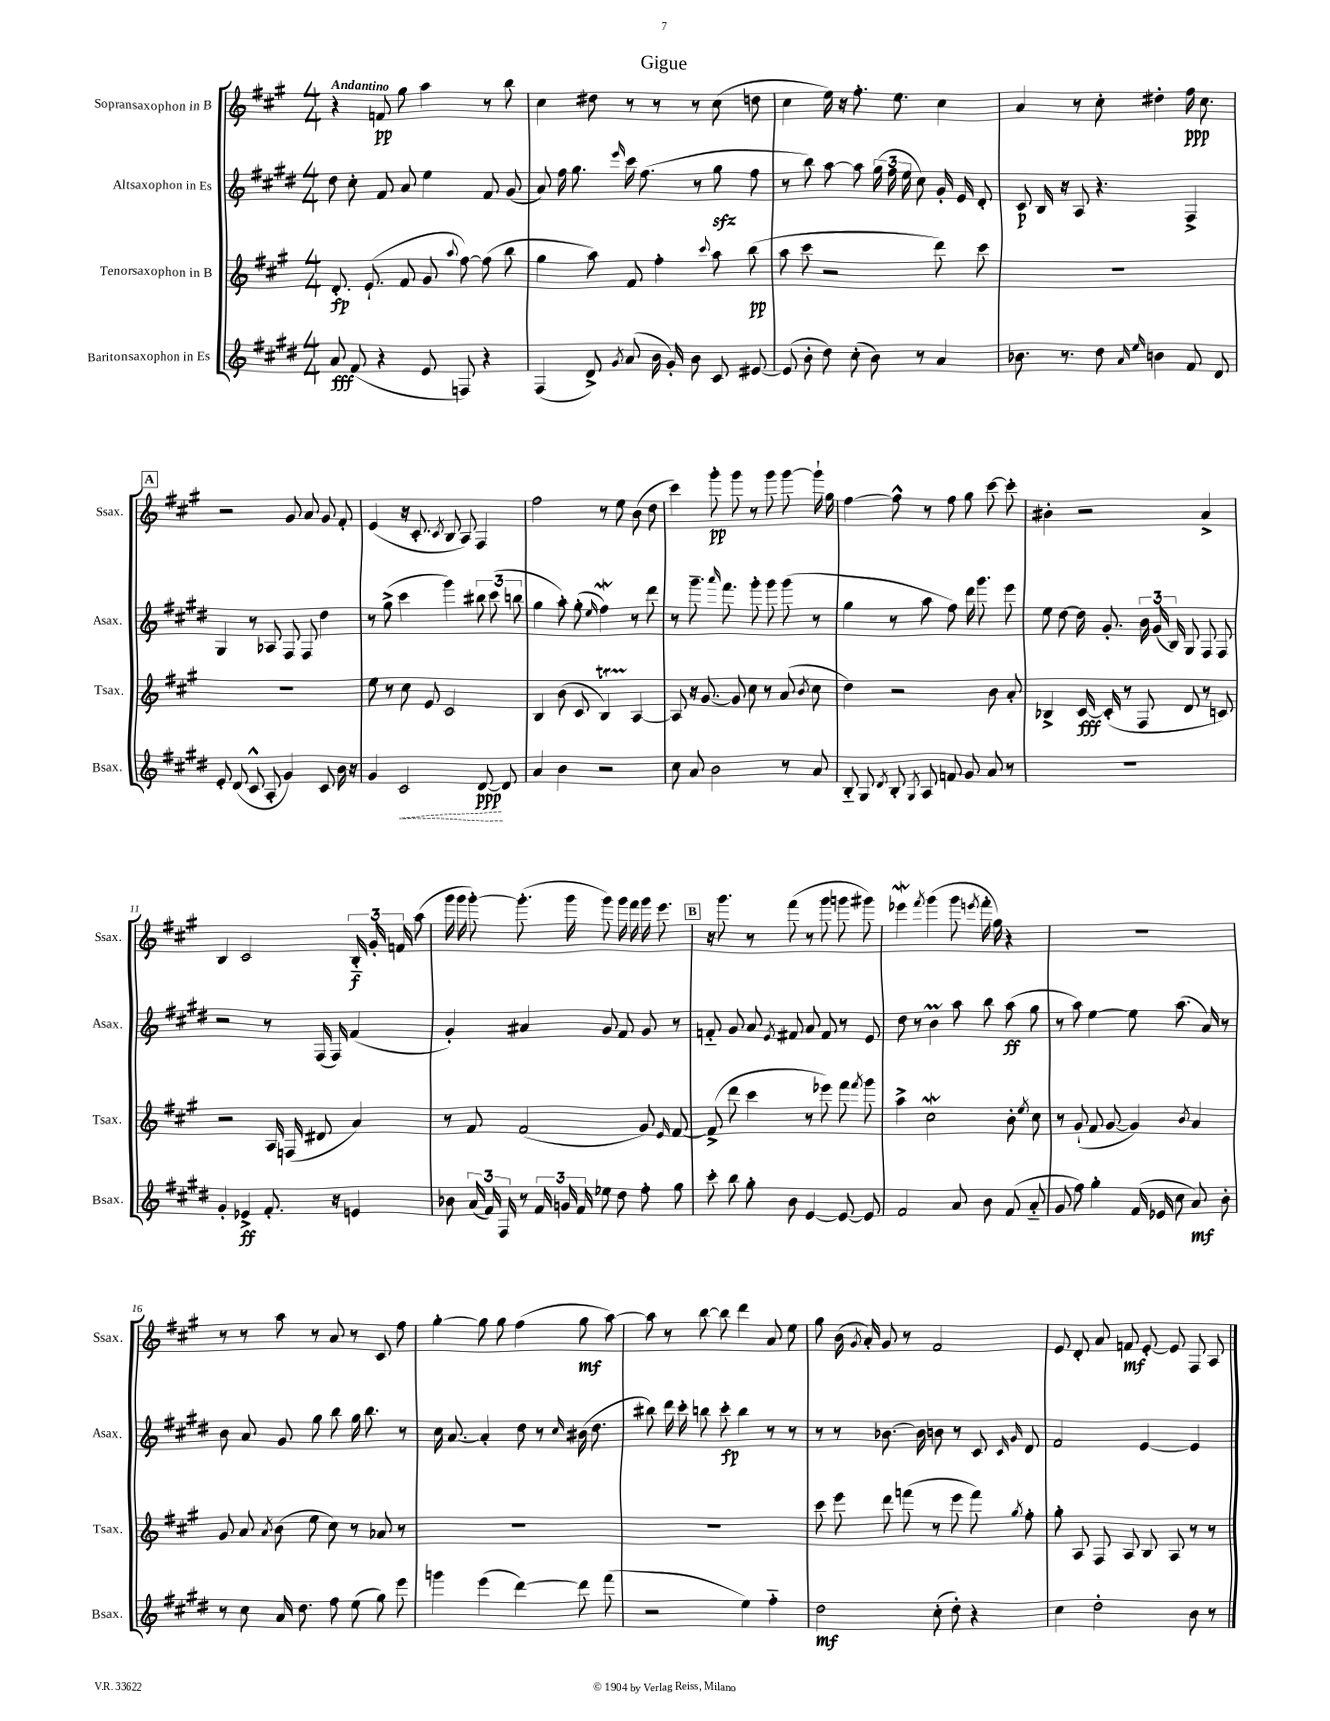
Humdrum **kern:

**kern	**kern	**kern	**kern
*staff4	*staff3	*staff2	*staff1
*clefG2	*clefG2	*clefG2	*clefG2
*k[f#c#g#d#]	*k[f#c#g#]	*k[f#c#g#d#]	*k[f#c#g#]
*M4/4	*M4/4	*M4/4	*M4/4
8a	8.d'	8dd#	4r
(8f#	.	8cc#'	.
.	(8.e`	.	.
4r	.	8f#	8f
.	8f#	8a	8gg#
8e	8g#	4ee	4aa
.	8qqaa	.	.
8F)	[8ff#)	.	.
4r	(8ff#]	8f#	8r
.	8bb	(8g#	8bb
=	=	=	=
(4F#	4gg#	8a)	4cc#
.	.	16ff#	.
.	.	8.gg#	.
8d#^)	8aa)	.	8dd#
8qg#	.	16qqeee	.
(8a	8f#	16ccc#	8r
.	.	(8.ff#	.
16b	4ff#'	.	8r
16g#')	.	.	.
8b	.	8r	8r
.	8qqccc#	.	.
8c#	8aa	8gg#	(8cc#
[8e#	(8bb	8ff#	8dd
=	=	=	=
(8e#]	8aa	8r	4cc#
8b'	8ccc#	8bb)	.
8dd#)	2r	[8aa	16ee)
.	.	.	16r
(8cc#'	.	8aa]	8.ff#'
8b)	.	(24gg#	.
.	.	24ff#	.
.	.	.	8.ee
.	.	24ee	.
8r	.	8cc#)	.
4a	8ddd)	16g#'	4cc#
.	.	16e	.
.	8ccc#	8d#'	.
=	=	=	=
8.b-	1r	8c#	4a
.	.	16B	.
8.r	.	16r	.
.	.	8A	8r
8dd#	.	4.r	8cc#'
16qqa	.	.	.
16qqee	.	.	.
4b	.	.	4dd#'
8f#	.	4F#^	16ff#
.	.	.	8.cc#
8d#	.	.	.
=	=	=	=
8e'	1r	4G#	2r
(8d#	.	.	.
8c#^^	.	8r	.
8A'	.	8A-	.
4g#)	.	8F#	8g#
.	.	8F#	8a
8c#	.	4dd#	8g#
16b	.	.	8f#'
16r	.	.	.
=	=	=	=
4g#	8ee	8r	(4e
.	8r	(8gg#^	.
2c#	8cc#	4ccc#	16r
.	.	.	8.c#'
.	8e	.	.
.	.	.	8qc#
.	2c#	4ggg#)	8B
.	.	.	8A)
[8d#	.	12bb#	4F#
.	.	(12ccc#	.
8d#]	.	.	.
.	.	12bb	.
=	=	=	=
4a	4B	4gg#	2ff#
4b	(8b	8aa')	.
.	8c#	(8gg#'	.
.	.	16qqee	.
2r	4B)	4ff#)	8r
.	.	.	8ee
.	[4A	8r	(8b
.	.	8ddd#	8dd
=	=	=	=
8cc#	8A]	8r	4ccc#)
8a	16r	8.ggg#~	.
.	[8.g#	.	.
2b	.	.	8ggg#'
.	.	16qqaaa	.
.	.	8.fff#	.
.	8g#]	.	8ggg#
.	8cc#	8ggg#'	8r
.	8r	8ggg#	8ggg#
8r	(8a	(8ggg#	[8ggg#
.	8qb	.	.
8a	8cc#	8r	16ggg#`]
.	.	.	16gg#
=	=	=	=
8B'~	4dd)	4gg#	[4ff#
8G#	.	.	.
8qd#	.	.	.
8B'	2r	8r	8ff#^^]
8qG#	.	.	.
8A	.	8aa	8r
8f	.	8ff#)	8ff#
8g#	.	16ddd#	8gg#
.	.	8.ggg#	.
8a	8b	.	[8ccc#
8r	8a'	8eee	8ccc#']
=	=	=	=
1r	4B-^	8ee	4b#'
.	.	[8dd#	.
.	[16c#	16dd#]	2r
.	(16c#']	8.g#'	.
.	8r	.	.
.	8F#	24b	.
.	.	(24g#	.
.	.	24B)	.
.	8d	8G#	.
.	8r	8F#	4a^
.	8c)	8F#	.
=	=	=	=
4g#'	2r	2r	4B
4e-^	.	.	2c#
8.f#'	16A	8r	.
.	(16F	.	.
.	8d#	(16F#	.
16r	.	16F#)	.
4e	4a)	(4f#	24B'~
.	.	.	24g#'
.	.	.	24f
.	.	.	(8aa
=	=	=	=
8b-	8r	4g#')	16ggg#
.	.	.	16ggg#
(24a	8f#	.	[8ggg#')
24f#)	.	.	.
24F#	.	.	.
8r	(2f#	4a#	(8.ggg#']
24f#	.	.	.
24g	.	.	.
.	.	.	16ggg#
24f#	.	.	.
8ee-	.	8g#	8ggg#)
8dd#	.	8f#	16ggg#
.	.	.	16fff#
8ff#'	8g#)	8g#	16ggg#
.	.	.	8.eee
.	16qqe	.	.
8gg#	[8f#	8r	.
=	=	=	=
8ccc#'	(8f#^]	8f'~	16r
.	.	.	8.ggg#
8bb	8ddd	8g#	.
8gg#'	4ccc#	8a	8r
.	.	8qe	.
8b	.	8f#	(8fff#
[4e	8r	8a	8r
.	8eee-)	8f#	8ggg#
8e_	8fff#	8r	8ggg
.	8qfff#	.	.
8e]	8ggg#	8e	8ggg#)
=	=	=	=
2f#	4aa^	8dd#	4eee-
.	.	8r	.
.	.	.	8qfff#
.	2cc#	4b	(4ggg#
8a	.	8aa	8ggg#
.	.	.	8qeee
8b	.	8bb	16fff#'
.	.	.	16gg#)
(8f#	8b'	(8aa	4r
.	8qee	.	.
8a'~	8cc#	8gg#	.
=	=	=	=
8g#	8r	8r	1r
8ff#)	(8g#`	8aa)	.
4gg#'	8f#	[4ee	.
.	[8g#	.	.
(16f#	4g#])	8ee]	.
16e-	.	.	.
8cc#	.	(8.aa	.
.	8qb	.	.
8a)	4a	.	.
.	.	16a)	.
8b'	.	8r	.
=	=	=	=
8r	8g#	8b	8r
8cc#	8a	8a	8r
.	8qa	.	.
16a	(8b	8g#	8aa
8.dd#	.	.	.
.	8ee	8gg#	8r
8ff#	8cc#)	8bb	8a
(8ee	8r	16gg#	8r
.	.	8.bb	.
8gg#)	8a-	.	8c#
8eee	8r	8r	8ff#
=	=	=	=
4ggg	1r	16cc#	[4gg#'
.	.	[8.a	.
(4eee	.	4a']	8gg#]
.	.	.	8gg#
[4ddd#)	.	8dd#	(4ff#
.	.	8r	.
.	.	16qqcc#	.
8ddd#]	.	(16b#	8gg#
.	.	8.dd#	.
(8fff#	.	.	[8aa)
=	=	=	=
2r	1r	8bb#)	8aa]
.	.	16ddd#	8r
.	.	16ccc#'	.
.	.	8bb	[8bb
.	.	8ccc#'	8bb]
4ee)	.	4bb	4ddd
4ff#'~	.	8r	8a
.	.	8r	8ee
=	=	=	=
2dd#	8ccc#	8r	8gg#
.	8eee	8r	(16b
.	.	.	8qg#
.	.	.	16a')
.	8ddd	[8.b-	8g#
.	(8fff	.	8r
.	.	16b-]	.
(8cc#'	8r	8b	2f#
8dd#')	8eee	8r	.
4r	8fff)	8c#	.
.	.	16qqc#	.
.	8qgg#	16qqg#	.
.	8ff#'	8d#	.
=	=	=	=
4cc#	8gg#'	2f#	8e
.	8A	.	8d'
2dd#'	8F#	.	8a
.	8A	.	8f
.	8B	[4e	[8e'
.	8A	.	8e]
8b	8r	4e]	8F#
8r	8r	.	8A
==	==	==	==
*-	*-	*-	*-
